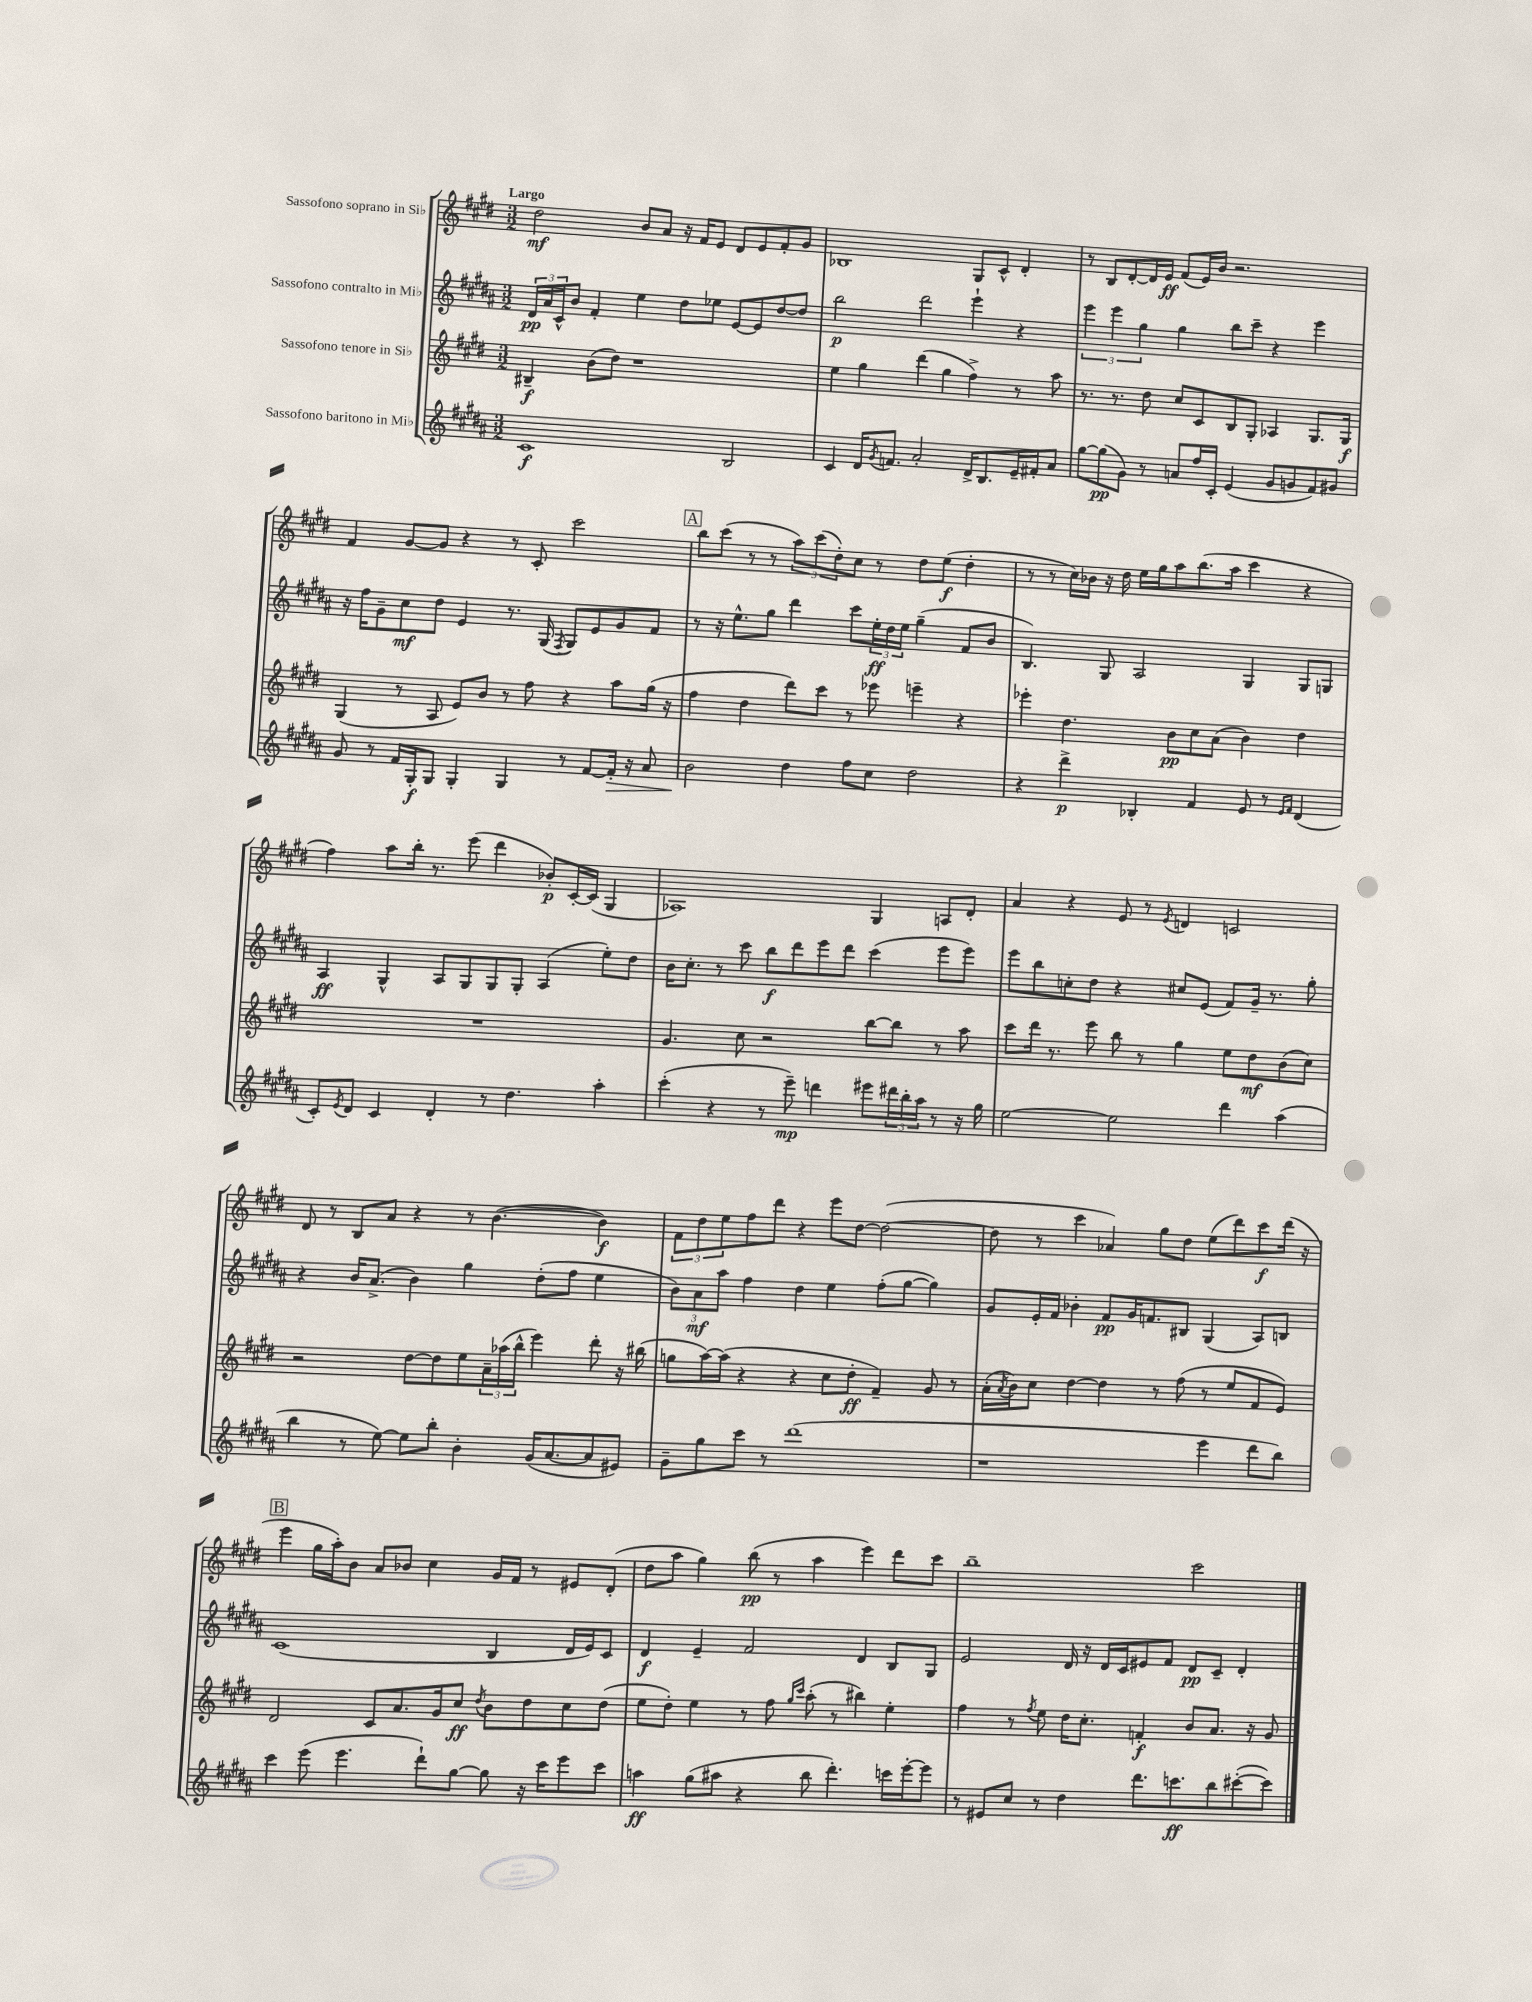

**kern	**dynam	**kern	**dynam	**kern	**dynam	**kern	**dynam
*part4	*part4	*part3	*part3	*part2	*part2	*part1	*part1
*staff4	*staff4	*staff3	*staff3	*staff2	*staff2	*staff1	*staff1
*I"Sassofono baritono in Mi♭	*	*I"Sassofono tenore in Si♭	*	*I"Sassofono contralto in Mi♭	*	*I"Sassofono soprano in Si♭	*
*clefG2	*	*clefG2	*	*clefG2	*	*clefG2	*
*k[f#c#g#d#a#]	*	*k[f#c#g#d#]	*	*k[f#c#g#d#a#]	*	*k[f#c#g#d#]	*
*M3/2	*	*M3/2	*	*M3/2	*	*M3/2	*
=1	=1	=1	=1	=1	=1	=1	=1
!	!	!	!	!	!	!LO:TX:a:B:t=Largo	!
1c#	f	4B#X~/	f	24d#/LL	pp	2dd#\	mf
.	.	.	.	24a#/	.	.	.
.	.	.	.	24c#^^/J	.	.	.
.	.	.	.	8b/J	.	.	.
.	.	(8b\L	.	4f#'/	.	.	.
.	.	8dd#\J)	.	.	.	.	.
.	.	1r	.	4ee\	.	8b/L	.
.	.	.	.	.	.	8a/J	.
.	.	.	.	8dd#\L	.	16r	.
.	.	.	.	.	.	16f#/KL	.
.	.	.	.	8ee-X\J	.	8e/J	.
2B/	.	.	.	[8e/L	.	8d#/L	.
.	.	.	.	8e/]	.	8e/	.
.	.	.	.	[8dd#/	.	8f#'/	.
.	.	.	.	8dd#/J]	.	8g#/J	.
=2	=2	=2	=2	=2	=2	=2	=2
4c#/	.	4ee\	.	2bb\	p	1B-X	.
16d#/KL	.	4gg#\	.	.	.	.	.
8qg#/	.	.	.	.	.	.	.
8.fn/J	.	.	.	.	.	.	.
2a#'/	.	(4ddd#\	.	2ddd#\	.	.	.
.	.	4gg#\	.	.	.	.	.
16d#^/KL	.	4ff#^\)	.	4eee`\	.	8G#/L	.
8.B/	.	.	.	.	.	.	.
.	.	.	.	.	.	8c#^^/J	.
16e~/L	.	8r	.	4r	.	4d#'/	.
16f#X'/J	.	.	.	.	.	.	.
8a#/J	.	8aa\	.	.	.	.	.
=3	=3	=3	=3	=3	=3	=3	=3
[8gg#\L	.	8.r	.	6eee\	.	8r	.
(8gg#\]	pp	.	.	.	.	8B/L	.
.	.	.	.	6eee\	.	.	.
.	.	8.r	.	.	.	.	.
8g#\J)	.	.	.	.	.	[8d#'/	.
.	.	.	.	6gg#\	.	.	.
8r	.	8dd#\	.	.	.	16d#/L]	.
.	.	.	.	.	.	16e/JJ	ff
8an/L	.	8cc#/L	.	4gg#\	.	(8f#/L	.
16ff#/L	.	8c#/	.	.	.	16e/L)	.
16c#'/JJ	.	.	.	.	.	16b/JJ	.
(4e/	.	8B/	.	8bb\L	.	2.r	.
.	.	8G#'/J	.	8ccc#~\J	.	.	.
8g#/L	.	4A-X/	.	4r	.	.	.
8gn/	.	.	.	.	.	.	.
8f#/)	.	8.G#/L	.	4eee\	.	.	.
8g#X/J	.	.	.	.	.	.	.
.	.	16G#/Jk	f	.	.	.	.
!!LO:LB:g=z
=4	=4	=4	=4	=4	=4	=4	=4
8g#/	.	(4G#/	.	16r	.	4f#/	.
.	.	.	.	16ff#\KL	.	.	.
8r	.	.	.	8g#~\	.	.	.
16f#/LL	.	8r	.	8cc#\	mf	[8g#/L	.
16G#'/J	f	.	.	.	.	.	.
8G#/J	.	8A/	.	8dd#\J	.	8g#/J]	.
4G#'/	.	8e/L)	.	4e/	.	4r	.
.	.	8b/J	.	.	.	.	.
4G#/	.	8r	.	8.r	.	8r	.
.	.	8ff#\	.	.	.	8c#'/	.
.	.	.	.	(16G#/	.	.	.
.	.	.	.	8qF#/	.	.	.
8r	.	4r	.	8G#/L)	.	2ccc#\	.
[8f#/L	.	.	.	8e/	.	.	.
!	!LO:HP:b	!	!	!	!	!	!
16f#'/Jk]	>	8aa\L	.	8g#/	.	.	.
16r	.	.	.	.	.	.	.
8a#/	.	(16gg#\Jk	.	8f#/J	.	.	.
.	.	16r	.	.	.	.	.
!!LO:REH:place=s1:t=A
=5	=5	=5	=5	=5	=5	=5	=5
2b\	.	4ff#\	.	8r	.	8bb\L	.
.	.	.	.	16r	.	(8ccc#\J	.
.	.	.	.	8.ee^^\L	.	.	.
.	.	4dd#\	.	.	.	8r	.
.	.	.	.	8gg#\J	.	8r	.
4dd#\	]	8ddd#\L)	.	4ddd#\	.	12aa\L)	.
.	.	.	.	.	.	(12ccc#\	.
.	.	8ccc#\J	.	.	.	.	.
.	.	.	.	.	.	12dd#'\)	.
8ff#\L	.	8r	.	8ccc#\L	.	8cc#\J	.
8cc#\J	.	8eee-X\	.	24ee'\L	ff	8r	.
.	.	.	.	24dd#\	.	.	.
.	.	.	.	24ee\JJ	.	.	.
2dd#\	.	4eeen~\	.	(4gg#~\	.	8dd#\L	.
.	.	.	.	.	.	(8ee\J	f
.	.	4r	.	8f#/L	.	4dd#'\	.
.	.	.	.	8b/J	.	.	.
=6	=6	=6	=6	=6	=6	=6	=6
4r	.	4eee-X'\	.	4.B/)	.	8r	.
.	.	.	.	.	.	8r	.
4ddd#^\	p	4.dd#\	.	.	.	16cc#\LL)	.
.	.	.	.	.	.	16b-X\JJ	.
.	.	.	.	8G#/	.	16r	.
.	.	.	.	.	.	16dd#\	.
4B-X'/	.	.	.	2A#/	.	16ee\LL	.
.	.	.	.	.	.	16gg#\J	.
.	.	8b\L	pp	.	.	8aa\	.
4f#/	.	8cc#\	.	.	.	(8.bb\	.
.	.	(8a\J	.	.	.	.	.
.	.	.	.	.	.	16aa\Jk	.
8e/	.	4b\)	.	4G#/	.	4ccc#\	.
8r	.	.	.	.	.	.	.
16qqe/LL	.	.	.	.	.	.	.
16qqf#/JJ	.	.	.	.	.	.	.
(4d#/	.	4dd#\	.	8G#/L	.	4r	.
.	.	.	.	8Gn/J	.	.	.
!!LO:LB:g=z
=7	=7	=7	=7	=7	=7	=7	=7
8c#'/L)	.	1.r	.	4A#/	ff	4ff#\)	.
8qe/	.	.	.	.	.	.	.
8d#/J	.	.	.	.	.	.	.
4c#/	.	.	.	4G#^^/	.	8aa\L	.
.	.	.	.	.	.	16bb'\Jk	.
.	.	.	.	.	.	8.r	.
4d#'/	.	.	.	8A#/L	.	.	.
.	.	.	.	8G#/	.	(8eee\	.
8r	.	.	.	8G#/	.	4ddd#\	.
4.dd#\	.	.	.	8G#'/J	.	.	.
.	.	.	.	(4A#/	.	8b-X'/L)	p
.	.	.	.	.	.	[16c#'/L	.
.	.	.	.	.	.	(16c#/JJ]	.
4aa#'\	.	.	.	8ee'\L)	.	4G#/	.
.	.	.	.	8dd#\J	.	.	.
=8	=8	=8	=8	=8	=8	=8	=8
(4ccc#'\	.	4.g#/	.	16b\KL	.	1A-X)	.
.	.	.	.	8.cc#'\J	.	.	.
4r	.	.	.	8r	.	.	.
.	.	8cc#\	.	8ccc#\	.	.	.
8r	.	2r	.	8bb\L	f	.	.
8eee~\)	mp	.	.	8ddd#\	.	.	.
4dddn\	.	.	.	8eee\	.	.	.
.	.	.	.	8ddd#\J	.	.	.
8eee#X\L	.	[8bb\L	.	(4ccc#\	.	4G#/	.
24ddd#X\L	.	8bb\J]	.	.	.	.	.
24bb'\	.	.	.	.	.	.	.
24aa#\JJ	.	.	.	.	.	.	.
8r	.	8r	.	8eee\L	.	8An/L	.
16r	.	8aa\	.	8eee\J)	.	8d#'/J	.
16gg#\	.	.	.	.	.	.	.
=9	=9	=9	=9	=9	=9	=9	=9
[2ee\	.	8ccc#\L	.	8eee\L	.	4a/	.
.	.	16ddd#\Jk	.	8bb\	.	.	.
.	.	8.r	.	.	.	.	.
.	.	.	.	8ccn'\	.	4r	.
.	.	8eee\	.	8dd#\J	.	.	.
2ee\]	.	8bb\	.	4r	.	8e/	.
.	.	8r	.	.	.	8r	.
.	.	.	.	.	.	8qe/	.
.	.	4gg#\	.	8cc#X/L	.	4dn/	.
.	.	.	.	(8e/J	.	.	.
4ddd#\	.	8ee\L	.	8f#/L)	.	2cn/	.
.	.	8dd#\	mf	16g#~/Jk	.	.	.
.	.	.	.	8.r	.	.	.
(4aa#\	.	(8b\	.	.	.	.	.
.	.	8cc#\J)	.	8gg#'\	.	.	.
!!LO:LB:g=z
=10	=10	=10	=10	=10	=10	=10	=10
4bb\	.	2r	.	4r	.	8d#/	.
.	.	.	.	.	.	8r	.
8r	.	.	.	16b/KL	.	8B/L	.
.	.	.	.	(8.a#^/J	.	.	.
[8ee\)	.	.	.	.	.	8a/J	.
8ee\L]	.	[8dd#\L	.	4b\)	.	4r	.
8bb'\J	.	8dd#\]	.	.	.	.	.
4b'\	.	8ee\	.	4gg#\	.	8r	.
.	.	24a~\L	.	.	.	([4.b\	.
.	.	(24aa-X\	.	.	.	.	.
.	.	24bb^^\JJ	.	.	.	.	.
(16g#/KL	.	4eee\)	.	(8dd#'\L	.	.	.
[8.a#/	.	.	.	.	.	.	.
.	.	.	.	8ff#\J	.	.	.
8a#/]	.	8ddd#'\	.	4ee\	.	4b\])	f
8e#X/J)	.	16r	.	.	.	.	.
.	.	(16bb#X\	.	.	.	.	.
=11	=11	=11	=11	=11	=11	=11	=11
8g#~\L	.	8ggn\L	.	12b\L)	.	12f#\L	.
.	.	.	.	12a#\	mf	12dd#\	.
8gg#\	.	[16aa\L)	.	.	.	.	.
.	.	.	.	12aa#\J	.	12ee\	.
.	.	(16aa\JJ]	.	.	.	.	.
8ccc#\J	.	4r	.	4ff#\	.	8ff#\	.
8r	.	.	.	.	.	8ddd#\J	.
(1ddd#	.	4r	.	4dd#\	.	4r	.
.	.	8cc#\L	.	4ee\	.	8eee\L	.
.	.	8dd#'\J	ff	.	.	[8dd#\J	.
.	.	4f#~/)	.	(8ff#'\L	.	(2dd#\_	.
.	.	.	.	[8gg#\J	.	.	.
.	.	8g#/	.	4gg#\])	.	.	.
.	.	8r	.	.	.	.	.
=12	=12	=12	=12	=12	=12	=12	=12
1r	.	(16a'\LL	.	8g#/L	.	8dd#\]	.
.	.	8qa/	.	.	.	.	.
.	.	16b\J)	.	.	.	.	.
.	.	8cc#\J	.	16e'/L	.	8r	.
.	.	.	.	16f#/JJ	.	.	.
.	.	[4dd#\	.	4b-X'\	.	4ccc#\	.
.	.	4dd#\]	.	8f#/L	pp	4a-X/)	.
.	.	.	.	16g#/K	.	.	.
.	.	.	.	8.fn/	.	.	.
.	.	8r	.	.	.	8gg#\L	.
.	.	(8ff#\	.	8B#X/J	.	8dd#\J	.
4eee\	.	8r	.	(4G#/	.	(8ee\L	.
.	.	8ee/L	.	.	.	8ddd#\)	.
8ddd#\L	.	8f#/	.	8A#/L)	.	8ccc#\	f
8bb\J)	.	8e/J)	.	8Bn/J	.	(16ddd#\Jk	.
.	.	.	.	.	.	16r	.
!!LO:LB:g=z
!!LO:REH:place=s1:t=B
=13	=13	=13	=13	=13	=13	=13	=13
4ccc#\	.	2d#/	.	(1c#	.	4eee\	.
(8eee\	.	.	.	.	.	16gg#\LL	.
.	.	.	.	.	.	16aa'\J)	.
4.eee\	.	.	.	.	.	8b\J	.
.	.	8c#/L	.	.	.	8a/L	.
.	.	8.a/	.	.	.	8b-X/J	.
8ddd#`\L)	.	.	.	.	.	4cc#\	.
.	.	16g#/k	.	.	.	.	.
[8gg#\J	.	8cc#/J	ff	.	.	.	.
.	.	8qdd#/	.	.	.	.	.
8gg#\]	.	8b\L	.	4B/	.	16g#/LL	.
.	.	.	.	.	.	16f#/JJ	.
16r	.	8dd#\	.	.	.	8r	.
16ccc#\KL	.	.	.	.	.	.	.
8eee\	.	8cc#\	.	16d#/LL	.	8e#X/L	.
.	.	.	.	16e/J)	.	.	.
8ccc#\J	.	(8dd#\J	.	8c#/J	.	(8d#'/J	.
=14	=14	=14	=14	=14	=14	=14	=14
4aan\	ff	8ee\L	.	4d#/	f	8dd#\L	.
.	.	8dd#'\J)	.	.	.	8aa\J	.
(8gg#\L	.	4ee\	.	4e~/	.	4gg#\)	.
8aa#X\J	.	.	.	.	.	.	.
4r	.	8r	.	2f#/	.	(8bb\	pp
.	.	8ff#\	.	.	.	8r	.
.	.	16qqgg#/LL	.	.	.	.	.
.	.	16qqccc#/JJ	.	.	.	.	.
8bb\	.	(8aa'\	.	.	.	4aa\	.
4.ddd#'\)	.	8r	.	.	.	.	.
.	.	4bb#X\)	.	4d#/	.	4eee\)	.
16cccn\LL	.	4ee'\	.	8B/L	.	8ddd#\L	.
[16eee'\J	.	.	.	.	.	.	.
8eee\J]	.	.	.	8G#/J	.	8ccc#\J	.
=15	=15	=15	=15	=15	=15	=15	=15
8r	.	4ff#\	.	2e/	.	1bb~	.
8e#X/L	.	.	.	.	.	.	.
8cc#/J	.	8r	.	.	.	.	.
.	.	8qff#/	.	.	.	.	.
8r	.	8ee\	.	.	.	.	.
4dd#\	.	16dd#\KL	.	16d#/	.	.	.
.	.	8.cc#'\J	.	16r	.	.	.
.	.	.	.	16d#/LL	.	.	.
.	.	.	.	16c#/J	.	.	.
8.ddd#\L	.	4fn'/	f	8e#X/	.	.	.
.	.	.	.	8f#/J	.	.	.
8.cccn\	ff	.	.	.	.	.	.
.	.	8b/L	.	8d#/L	pp	2ccc#\	.
8bb\	.	8.a/J	.	8c#~/J	.	.	.
([8ccc#X'\	.	.	.	4d#'/	.	.	.
.	.	16r	.	.	.	.	.
8ccc#\J])	.	8g#/	.	.	.	.	.
==	==	==	==	==	==	==	==
*-	*-	*-	*-	*-	*-	*-	*-
